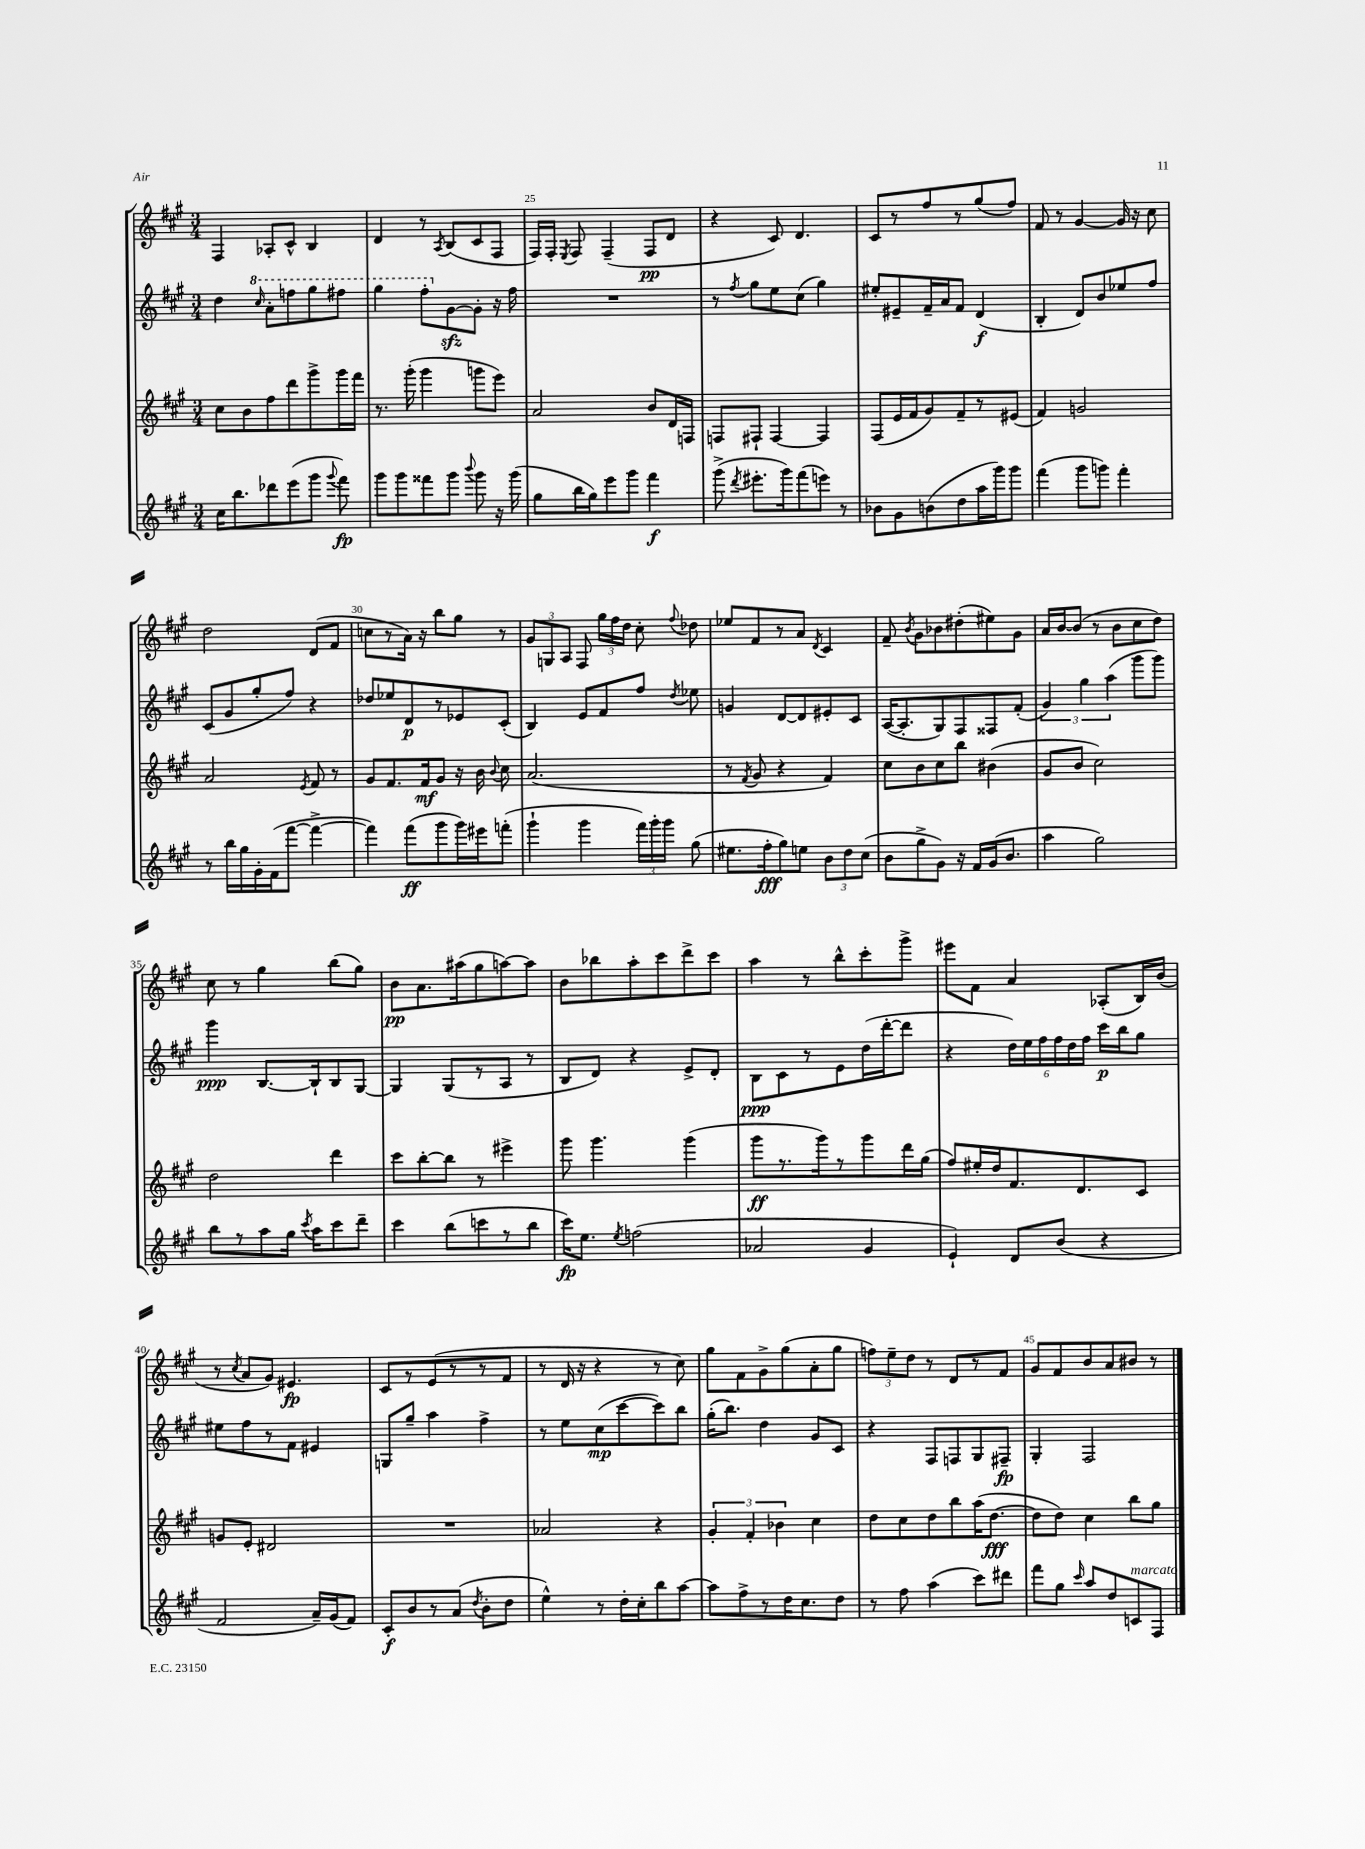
<<
\new StaffGroup <<
\new Staff = "s0" {
    \clef treble \key a \major \numericTimeSignature \time 3/4
    \autoBeamOff fis4 aes8[-. cis'8]-^ b4 |
    d'4 r8 \acciaccatura { a8 } b8[( cis'8 fis8] |
    fis16[) fis16]-. \acciaccatura { e8 } fis8 fis4--( fis8[\pp d'8] |
    r4 cis'8) d'4. |
    cis'8[ r8 fis''8 r8 gis''8( fis''8]) |
    fis'8 r8 gis'4~ gis'16 r16 cis''8 |
    d''2 d'8[( fis'8] |
    c''8[ r8 a'16]) r16 b''8[ gis''8] r8 |
    \tuplet 3/2 { gis'8[ g8 a8] } fis8 \tuplet 3/2 { gis''16[ fis''16 d''16] } cis''8-. \appoggiatura { fis''8 } des''8 |
    ees''8[ fis'8 r8 a'8] \acciaccatura { d'8 } cis'4 |
    fis'8-- \acciaccatura { b'8 } gis'8[ bes'8 dis''8-.( eis''8) gis'8] |
    a'16[ b'16~ b'8]( r8 b'8[ cis''8 d''8]) |
    cis''8 r8 gis''4 b''8[( gis''8]) |
    b'8[\pp a'8. ais''16( gis''8 a''8~) a''8] |
    b'8[ bes''8 a''8-. cis'''8 d'''8-> cis'''8] |
    a''4 r8 b''8[-^ cis'''8-. gis'''8]-> |
    eis'''8[ fis'8] a'4 aes8[-.( b16) b'16]( |
    r8 \acciaccatura { cis''8 } a'8[ gis'8]) eis'4.\fp |
    cis'8[ r8 e'8( r8 r8 fis'8] |
    r8 d'16 r16 r4 r8 cis''8) |
    gis''8[ fis'8 gis'8-> gis''8( a'8-. gis''8] |
    \tuplet 3/2 { f''8[) e''8-- d''8] } r8 d'8[ r8 fis'8] |
    gis'8[ fis'8 b'8 a'8 bis'8] r8 \bar "|." |
}
\new Staff = "s1" {
    \clef treble \key a \major \numericTimeSignature \time 3/4
    \autoBeamOff d''4 \ottava #1 \grace { cis'''16 } a''8[-. f'''8 gis'''8 fis'''8] |
    gis'''4 fis'''8[-. \ottava #0 gis'8~\sfz gis'8]-. r16 fis''16 |
    R2. |
    r8 \acciaccatura { fis''8 } gis''8[ e''8 cis''8]( gis''4) |
    eis''8[-. eis'8-- fis'16-- a'16 fis'8] d'4\f( |
    b4-. d'8[) b'8 ees''8 fis''8] |
    cis'8[( gis'8 gis''8-. fis''8]) r4 |
    des''8[ ees''8 d'8\p r8 ees'8 cis'8]-.( |
    b4) e'8[ fis'8 fis''8] \acciaccatura { d''8 } ees''8 |
    g'4 d'8[~ d'8 eis'8-. cis'8] |
    a16[~( a8.-. gis8) fis8 fisis8 fis'8]-.( |
    \tuplet 3/2 { gis'4) gis''4 a''4( } gis'''8[ gis'''8]) |
    gis'''4\ppp b8.[~ b16-! b8 gis8]~ |
    gis4 gis8[( r8 a8] r8 |
    b8[ d'8]) r4 e'8[-> d'8]-. |
    b8[\ppp cis'8 r8 e'8 d''16( d'''16~-. d'''8] |
    r4 \tuplet 6/4 { d''16[) e''16 fis''16 fis''16 d''16 fis''16] } cis'''16[\p b''16 gis''8] |
    eis''8[ fis''8 r8 fis'8] eis'4 |
    g8[ gis''8]-- a''4 fis''4-> |
    r8 e''8[ cis''8\mp( cis'''8~ cis'''8) b''8] |
    gis''16[-.( b''8.]) d''4 gis'8[ cis'8] |
    r4 fis8[ f8 gis8 fis8]--\fp |
    gis4-. fis2 \bar "|." |
}
\new Staff = "s2" {
    \clef treble \key a \major \numericTimeSignature \time 3/4
    \autoBeamOff cis''8[ b'8 fis''8 d'''8 gis'''8-> gis'''16 fis'''16] |
    r8. gis'''16-.( gis'''4 g'''8[ e'''8]) |
    a'2 b'8[ d'16 f16] |
    f8[ fis8]-! fis4~ fis4 |
    fis8[( e'16 fis'16 gis'8) fis'8-- r8 eis'8]( |
    fis'4) g'2 |
    a'2 \acciaccatura { e'8 } fis'8 r8 |
    gis'8[ fis'8. fis'16\mf gis'8] r16 b'16 \appoggiatura { b'8 } cis''8 |
    a'2.( |
    r8 \acciaccatura { fis'8 } gis'8 r4 fis'4) |
    cis''8[ b'8 cis''8 b''8] bis'4( |
    gis'8[ b'8] cis''2) |
    d''2 d'''4 |
    cis'''8[ b''8~-. b''8] r8 eis'''4-> |
    gis'''8 gis'''4. gis'''4( |
    gis'''8[\ff r8. gis'''16) r8 gis'''8 d'''16 gis''16]( |
    fis''8[) eis''16-. d''16 fis'8. d'8. cis'8] |
    g'8[ e'8]-. dis'2 |
    R2. |
    aes'2 r4 |
    \tuplet 3/2 { gis'4-. fis'4-. bes'4 } cis''4 |
    d''8[ cis''8 d''8 b''8 a''16( d''8.]~\fff |
    d''8[ d''8]) cis''4 b''8[ gis''8] \bar "|." |
}
\new Staff = "s3" {
    \clef treble \key a \major \numericTimeSignature \time 3/4
    \autoBeamOff cis''16[ b''8. des'''8 e'''8( gis'''8] \appoggiatura { gis'''8 } fis'''8\fp) |
    gis'''8[ gis'''8 fisis'''8 gis'''8] \appoggiatura { b'''8 } gis'''8 r16 gis'''16( |
    gis''8[ b''16 gis''16) e'''8 gis'''8] fis'''4\f |
    gis'''8->( \acciaccatura { d'''8 } eis'''8.[-. gis'''16) fis'''8( e'''8]) r8 |
    bes'8[ gis'8 b'8( d''8 a''16 gis'''16) gis'''8] |
    fis'''4( gis'''8[ g'''8]) fis'''4-. |
    r8 b''16[ gis''16 gis'16-. fis'16( fis'''8]~ fis'''4~-> |
    fis'''4) fis'''8[\ff( gis'''8 gis'''16) eis'''16 f'''8]-.( |
    gis'''4-! gis'''4 \tuplet 3/2 { fis'''16[) gis'''16-. gis'''16] } gis''8( |
    eis''8.[ fis''16-.\fff gis''8) e''8] \tuplet 3/2 { b'8[ d''8 cis''8]( } |
    b'8[ gis''8-> gis'8]) r16 fis'16[ gis'16( b'8.] |
    a''4 gis''2) |
    b''8[ r8 a''8 gis''16] \acciaccatura { cis'''8 } a''16[ cis'''8 d'''8]-- |
    cis'''4 b''8[( c'''8 r8 b''8] |
    cis'''16[\fp) e''8.] \acciaccatura { e''8 } f''2( |
    aes'2 gis'4 |
    e'4-!) d'8[ b'8]( r4 |
    fis'2 a'16[--) gis'16( fis'8]) |
    cis'8[-.\f b'8 r8 a'8]( \acciaccatura { d''8 } b'8[-. d''8] |
    e''4-^) r8 d''16[-. cis''16-. b''8 a''8]~ |
    a''8[ fis''8-> r8 d''16 cis''8. d''8] |
    r8 fis''8 a''4( cis'''8[) dis'''8] |
    fis'''8[ gis''8] \grace { cis'''16 } a''8[ d''8 c'8^\markup { \italic "marcato" } fis8] \bar "|." |
}
>>
>>
\layout { \context { \Score currentBarNumber = #23 \override BarNumber.break-visibility = ##(#f #t #t) barNumberVisibility = #(every-nth-bar-number-visible 5) } }
